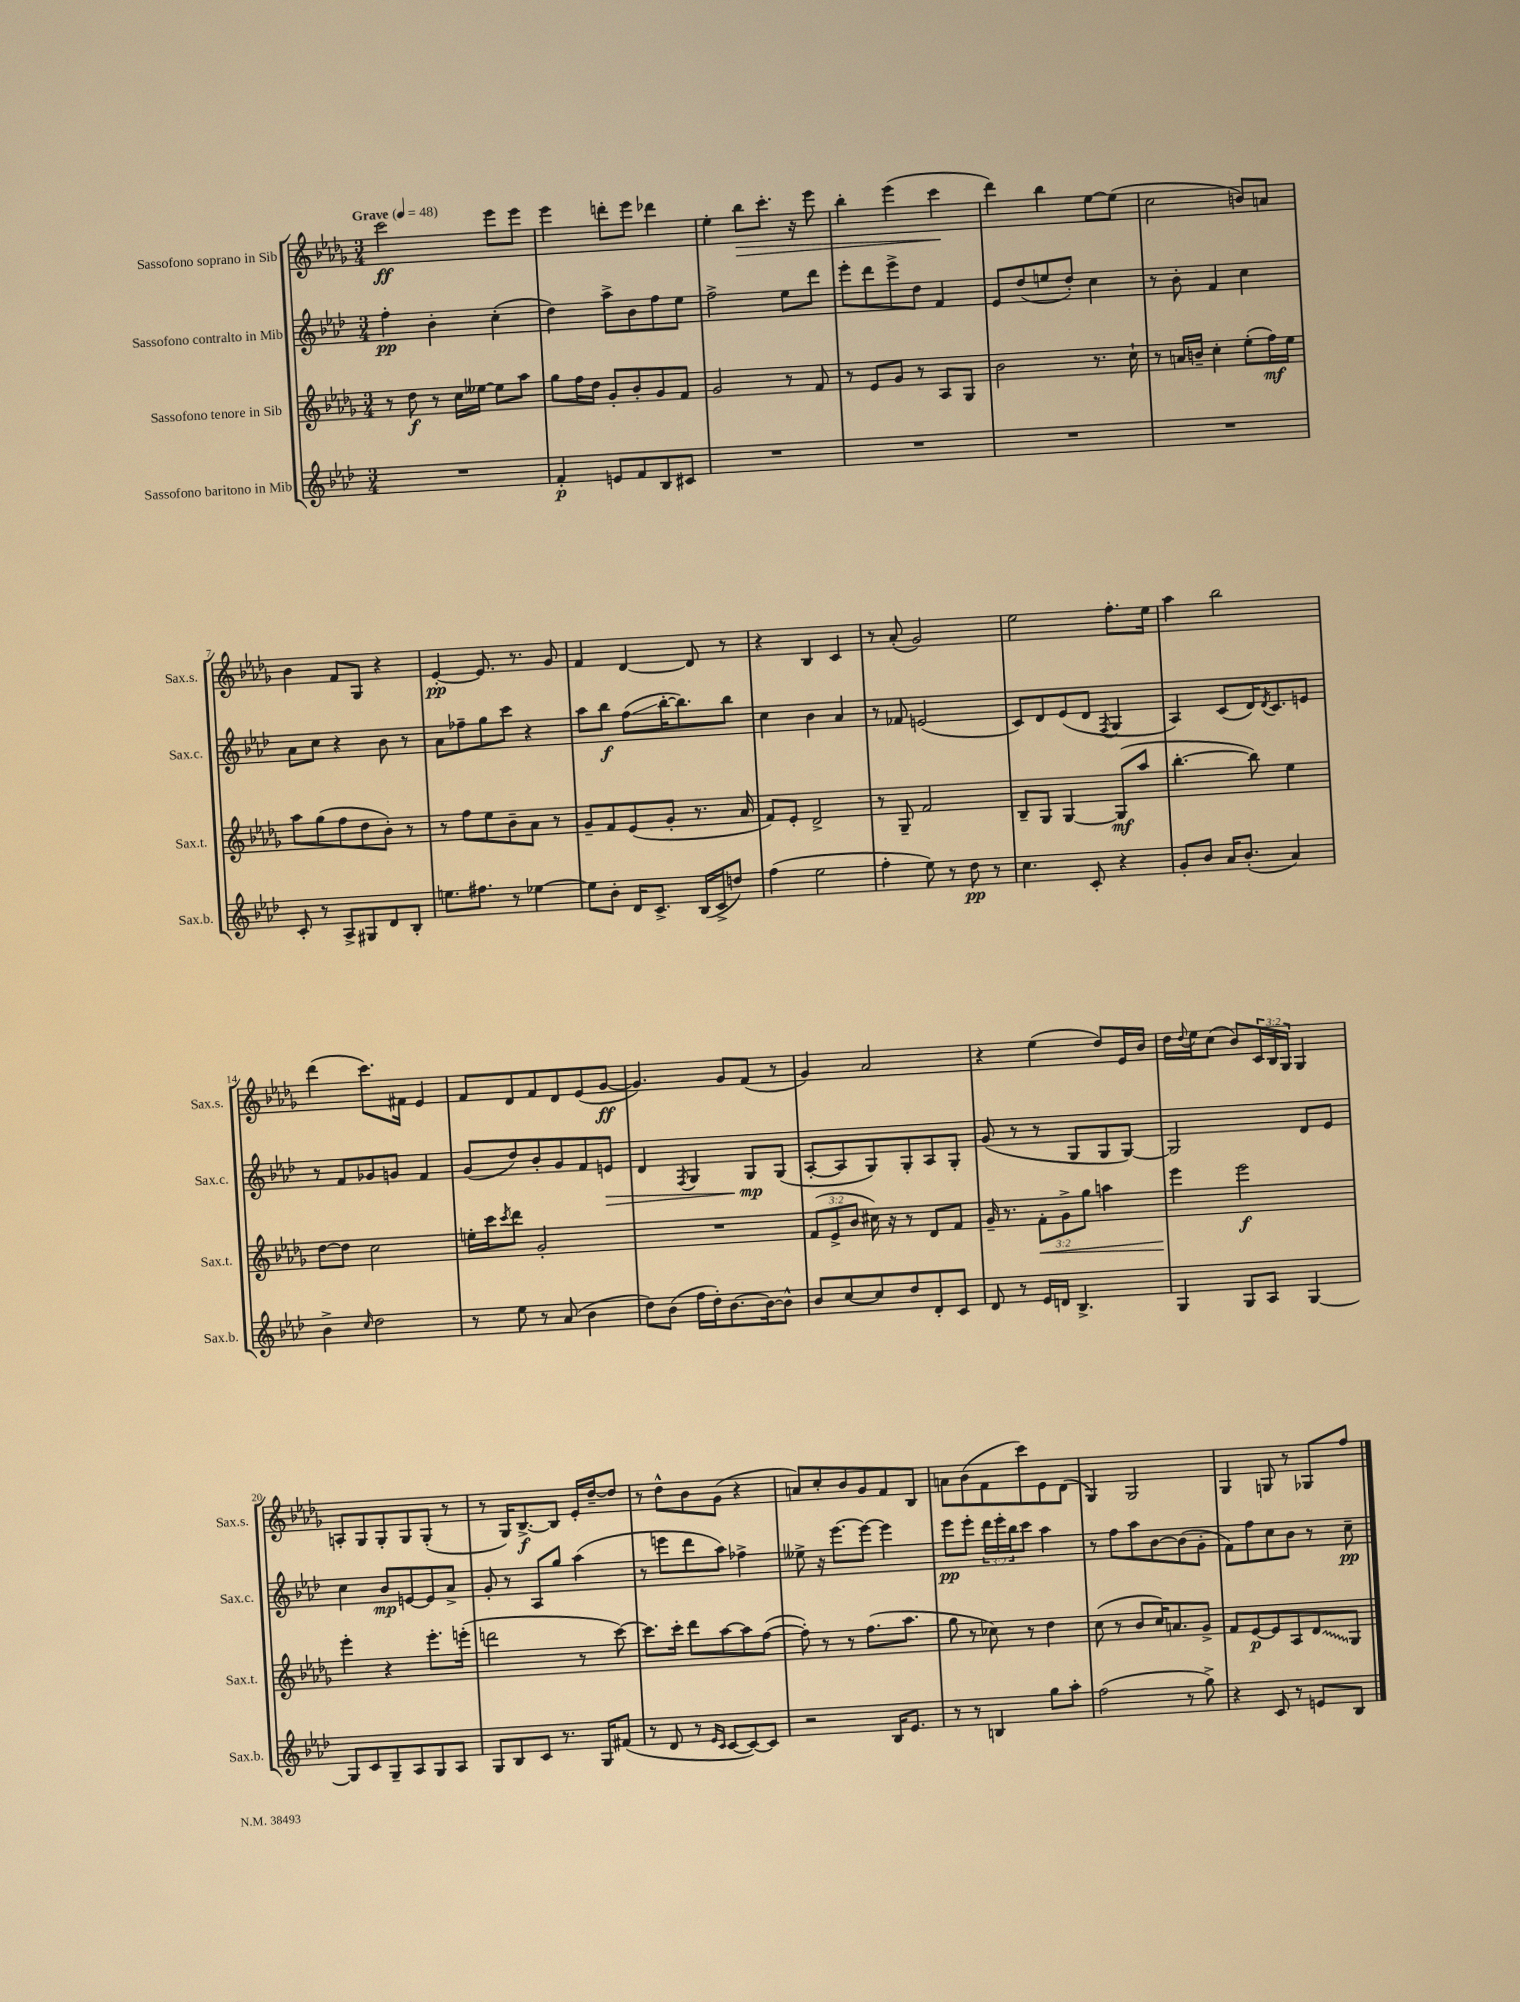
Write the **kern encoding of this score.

**kern	**kern	**kern	**kern
*staff4	*staff3	*staff2	*staff1
*clefG2	*clefG2	*clefG2	*clefG2
*k[b-e-a-d-]	*k[b-e-a-d-g-]	*k[b-e-a-d-]	*k[b-e-a-d-g-]
*M3/4	*M3/4	*M3/4	*M3/4
*MM48	*MM48	*MM48	*MM48
2.r	8r	4ff'	2ccc
.	8dd-	.	.
.	8r	4b-'	.
.	16cc	.	.
.	[16ee--	.	.
.	8ee--]	(4cc'	8eee-
.	8aa-	.	8eee-
=	=	=	=
4f'	8gg-	4dd-)	4eee-
.	16ff	.	.
.	16dd-	.	.
8e	8g-'	8aa-^	8ddd'
8f	8b-'	8b-	8eee-
8B-	8g-	8ff	4ddd-
8c#	8f	8ee-	.
=	=	=	=
2.r	2g-	2ff^	4ee-'
.	.	.	8bb-
.	.	.	8.ccc'
.	8r	8ee-	.
.	.	.	16r
.	8f	8ddd-	8eee-
=	=	=	=
2.r	8r	8eee-'	4bb-'
.	8e-	8ddd-	.
.	8g-	8eee-^	(4eee-
.	8r	8dd-	.
.	8A-	4f	4ccc
.	8G-	.	.
=	=	=	=
2.r	2b-	8e-	4ddd-)
.	.	(8dd-	.
.	.	8ee	4bb-
.	.	8dd-')	.
.	8.r	4cc	[8ee-
.	.	.	(8ee-]
.	16cc`	.	.
=	=	=	=
2.r	8r	8r	2cc
.	16a	8b-'	.
.	16b~	.	.
.	4cc'	4f	.
.	(8ee-'	4cc	8b)
.	16ff)	.	8a
.	16ee-	.	.
=	=	=	=
8c'	8aa-	8a-	4b-
8r	(8gg-	8cc	.
8A-^	8ff	4r	8f
8G#	8dd-	.	8G-
8d-	8b-')	8b-	4r
8B-'	8r	8r	.
=	=	=	=
8.ee	8r	8a-	[4e-'
.	8ff	8ff-~	.
8.ff#	.	.	.
.	8ee-	8gg	8.e-]
8r	8b-~	8ccc	.
.	.	.	8.r
[4ee-	8a-	4r	.
.	8r	.	8g-
=	=	=	=
8ee-]	8g-~	8aa-	4f
8b-'	8f	8bb-	.
16d-	(8e-	(8ff	[4d-
8.c^	.	.	.
.	8g-'	[16bb-'	.
.	.	8.bb-])	.
(16B-	8.r	.	8d-]
16c^	.	.	.
8dd)	.	8bb-	8r
.	16a-	.	.
=	=	=	=
(4ff	8f)	4cc	4r
.	8e-'	.	.
2ee-	2d-^	4b-	4B-
.	.	4a-	4c
=	=	=	=
4ff'	8r	8r	8r
.	8G-~	8f-	(8a-'
8ee-)	2f	(2e	2g-)
8r	.	.	.
8dd-	.	.	.
8r	.	.	.
=	=	=	=
4.cc	8B-~	8c)	2ee-
.	8G-	8d-	.
.	[4G-	(8e-	.
8c'	.	8d-	.
.	.	8qF	.
4r	(8G-]	4G	8.ff'
.	8aa-	.	.
.	.	.	16ee-
=	=	=	=
8g'	[4.bb-'	4A-)	4aa-
8b-	.	.	.
16a-	.	(8c	2bb-
(8.b-'	.	.	.
.	8bb-])	16d-)	.
.	.	8qd-	.
.	.	8.c	.
4a-)	4ee-	.	.
.	.	8e	.
=	=	=	=
4b-^	[8dd-	8r	(4ddd-
.	8dd-]	8f	.
16qqcc	.	.	.
2dd-	2cc	8g-	8.ccc)
.	.	8g	.
.	.	.	16f#
.	.	4f	4e-
=	=	=	=
8r	16ee'	(8g	8f
.	16ccc	.	.
.	8qccc	.	.
8ee-	8ddd-	8dd-)	8d-
8r	2g-'	8b-'	8f
(8a-	.	8g	8d-
4b-	.	8f	(8e-
.	.	8e	[8g-
=	=	=	=
8dd-)	2.r	4d-	4.g-])
(8b-	.	.	.
.	.	8qF	.
16ff	.	4G	.
16dd-')	.	.	.
[8.b-	.	.	8g-
.	.	8G	(8f
16b-_	.	.	.
8b-^^]	.	(8G	8r
=	=	=	=
8b-	(12f	[8A-'	4g-)
.	12e-^	.	.
[8cc	.	8A-]	.
.	12b-	.	.
8cc]	16cc#)	8G)	2a-
.	16r	.	.
8dd-	8r	8G'	.
8d-'	8d-	8A-	.
8c	8f	8G'	.
=	=	=	=
8d-	16g-~	(8g	4r
.	8.r	.	.
8r	.	8r	.
16e-	12f'	8r	(4ee-
16d	.	.	.
.	12g-^	.	.
4.B-^	.	8G	.
.	12gg-	.	.
.	4aa	8G	8dd-)
.	.	[8G)	16e-
.	.	.	16b-
=	=	=	=
4G	4eee-	2G]	16dd-
.	.	.	8qqdd-
.	.	.	16ee-
.	.	.	(8cc
8G	2eee-	.	8b-)
8A-	.	.	24c
.	.	.	24B-
.	.	.	24G-
[4G	.	8d-	4G-
.	.	8e-	.
=	=	=	=
8G]	4eee-'	4cc	8A'
8c	.	.	8G-
8G~	4r	8b-	8G-'
8A-	.	[8e	8G-
8G	8.eee-'	8e]	(8G-'
8A-	.	8a-^	8r
.	(16eee'	.	.
=	=	=	=
8G	2ddd	8g'	8r
8B-	.	8r	16G-)
.	.	.	[8.B-^
8c	.	8A-	.
8.r	.	8gg	8B-]
.	8r	(4aa-	16e-'
16G	.	.	[16dd-~
(8f#	[8ccc)	.	8dd-]
=	=	=	=
8r	8.ccc]	8r	8r
8d-	.	8eee	8dd-^^
.	16ccc'	.	.
8r	8ddd-	8ddd-	8b-
16qqe-	.	.	.
16qqc	.	.	.
[8c	[8aa-	8aa-)	(8g-
8c_)	8aa-]	4ff-^	4r
8c]	([8ff	.	.
=	=	=	=
2r	8ff'])	8ee--^	8a)
.	8r	16r	8cc'
.	.	[8.eee-	.
.	8r	.	8b-
.	(8.ff	8eee-_	8g-
16B-	.	4eee-]	8f
8.e-	8.aa-	.	.
.	.	.	8B-
=	=	=	=
8r	8gg-	8eee-	8a
8r	8r	8eee-'	(8b-
4B	8cc-)	24ddd-	8f
.	.	24eee-'	.
.	.	24bb-	.
.	8r	8ccc	8ccc)
8gg	4dd-	4aa-	8e-
8aa-'	.	.	(8d-
=	=	=	=
(2ff	(8cc	8r	4G-)
.	8r	8ff	.
.	8b-	8aa-	2G-
.	16cc)	[8b-	.
.	8.a	.	.
8r	.	(8b-]	.
8gg^)	8g-^	8g'	.
=	=	=	=
4r	8f	8f)	4G-
.	[8e-	8ff	.
8c	8e-]	8cc	8G
8r	8A-	8b-	8r
8e	8d-	8r	8G-
8B-	8G-	8cc~	8ff
==	==	==	==
*-	*-	*-	*-
